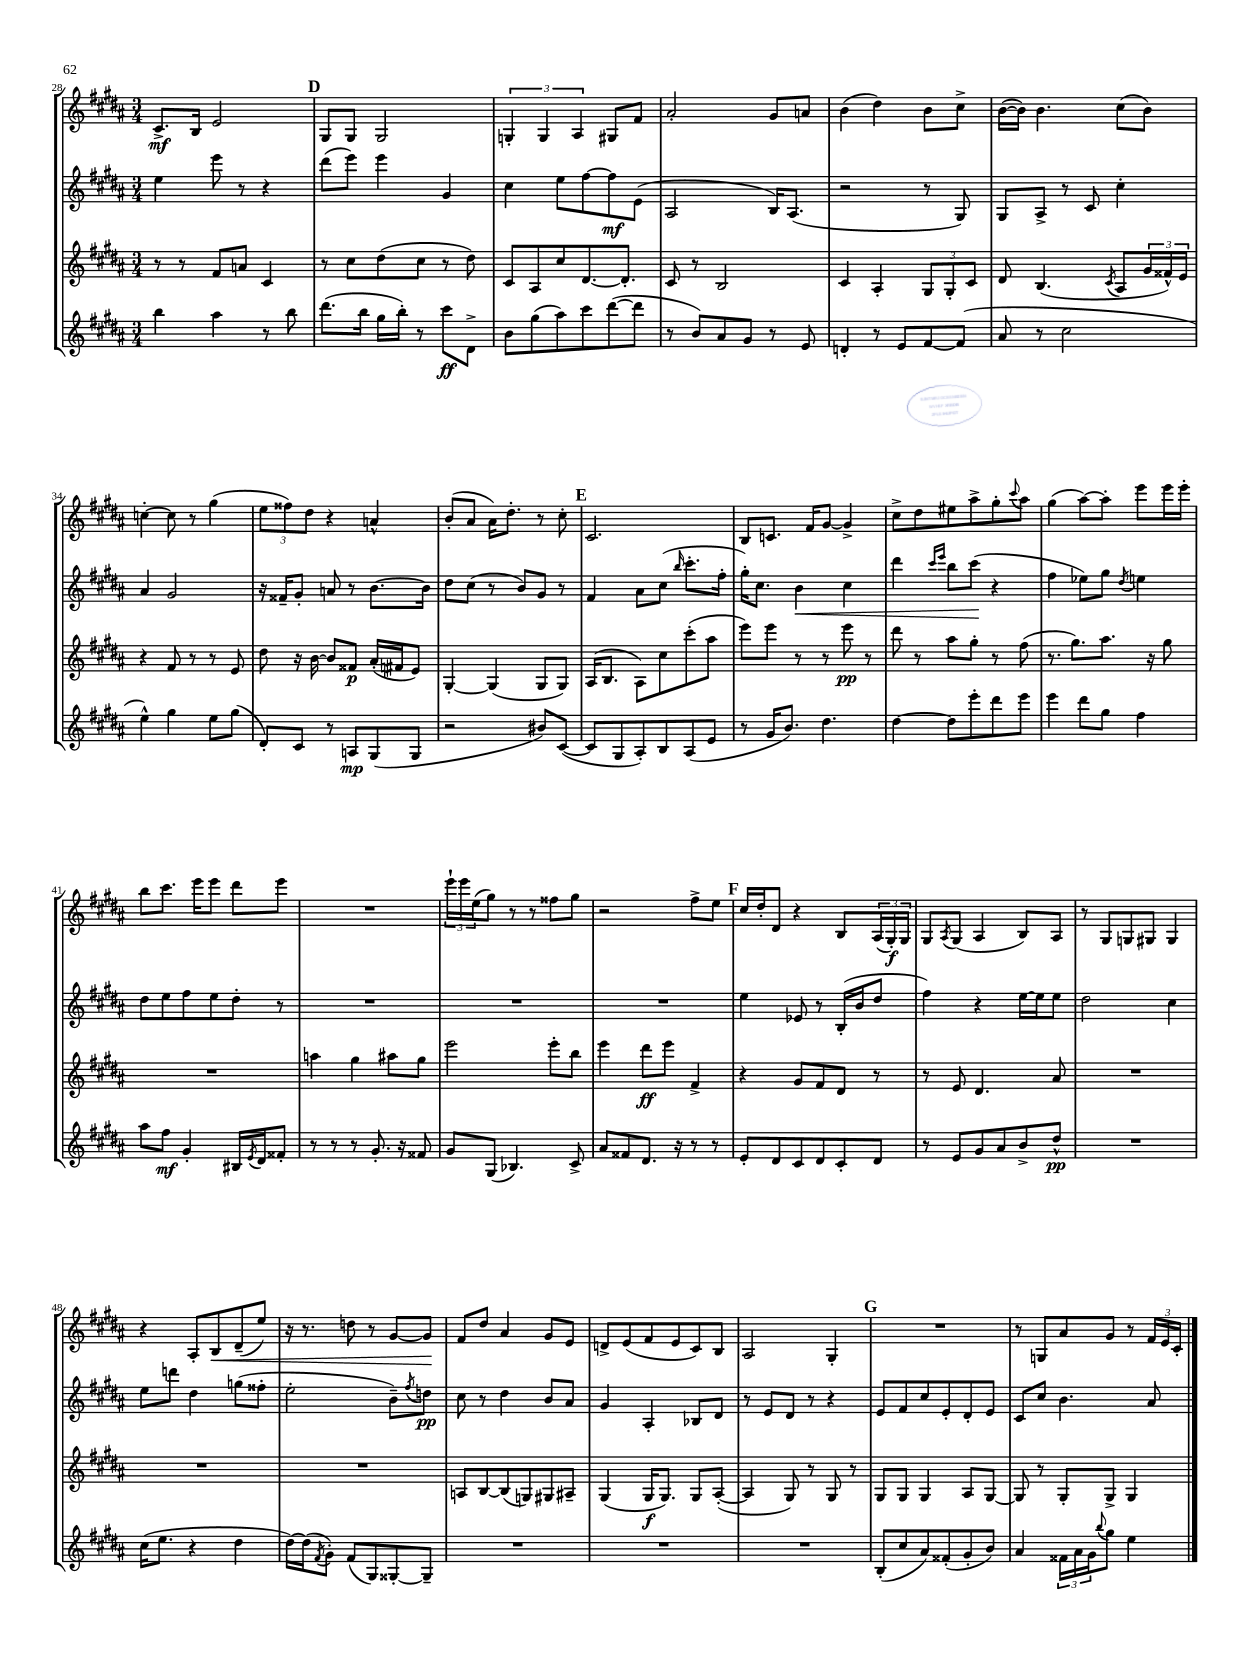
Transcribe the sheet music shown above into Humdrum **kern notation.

**kern	**dynam	**kern	**dynam	**kern	**dynam	**kern	**dynam
*part4	*part4	*part3	*part3	*part2	*part2	*part1	*part1
*staff4	*staff4	*staff3	*staff3	*staff2	*staff2	*staff1	*staff1
*clefG2	*	*clefG2	*	*clefG2	*	*clefG2	*
*k[f#c#g#d#a#]	*	*k[f#c#g#d#a#]	*	*k[f#c#g#d#a#]	*	*k[f#c#g#d#a#]	*
*M3/4	*	*M3/4	*	*M3/4	*	*M3/4	*
=28	=28	=28	=28	=28	=28	=28	=28
4bb\	.	8r	.	4ee\	.	8.c#^/L	mf
.	.	8r	.	.	.	.	.
.	.	.	.	.	.	16B/Jk	.
4aa#\	.	8f#/L	.	8eee\	.	2e/	.
.	.	8an/J	.	8r	.	.	.
8r	.	4c#/	.	4r	.	.	.
8bb\	.	.	.	.	.	.	.
!!LO:REH:place=s1:t=D
=29	=29	=29	=29	=29	=29	=29	=29
(8.ddd#\L	.	8r	.	(8ddd#\L	.	8G#/L	.
.	.	8cc#\L	.	8eee\J)	.	8G#/J	.
16bb\Jk	.	.	.	.	.	.	.
16gg#\LL	.	(8dd#\	.	4eee\	.	2G#/	.
16bb'\JJ)	.	.	.	.	.	.	.
8r	.	8cc#\J	.	.	.	.	.
8ccc#\L	ff	8r	.	4g#/	.	.	.
8d#^\J	.	8dd#\)	.	.	.	.	.
=30	=30	=30	=30	=30	=30	=30	=30
8b\L	.	8c#/L	.	4cc#\	.	6Gn'/	.
(8gg#\	.	8A#/	.	.	.	.	.
.	.	.	.	.	.	6G/	.
8aa#\)	.	8cc#/	.	8ee\L	.	.	.
.	.	.	.	.	.	6A#/	.
8ccc#\	.	[8.d#/	.	[8ff#\	.	.	.
([8ddd#\	.	.	.	8ff#\]	mf	8G#X/L	.
.	.	8.d#'/J]	.	.	.	.	.
8ddd#\J]	.	.	.	(8e\J	.	8f#/J	.
=31	=31	=31	=31	=31	=31	=31	=31
8r	.	8c#/	.	2A#/	.	2a#'/	.
8b/L)	.	8r	.	.	.	.	.
8a#/	.	2B/	.	.	.	.	.
8g#/J	.	.	.	.	.	.	.
8r	.	.	.	16B/KL)	.	8g#/L	.
.	.	.	.	(8.A#/J	.	.	.
8e/	.	.	.	.	.	8an/J	.
=32	=32	=32	=32	=32	=32	=32	=32
4dn'/	.	4c#/	.	2r	.	(4b\	.
8r	.	4A#'/	.	.	.	4dd#\)	.
8e/L	.	.	.	.	.	.	.
[8f#/	.	12G#/L	.	8r	.	8b\L	.
.	.	12G#'/	.	.	.	.	.
(8f#/J]	.	.	.	8G#/)	.	8cc#^\J	.
.	.	12c#/J	.	.	.	.	.
=33	=33	=33	=33	=33	=33	=33	=33
8a#/	.	8d#/	.	8G#/L	.	([16b\LL	.
.	.	.	.	.	.	16b\JJ])	.
8r	.	(4.B/	.	8A#^/J	.	4.b\	.
2cc#\	.	.	.	8r	.	.	.
.	.	.	.	8c#/	.	.	.
.	.	8qc#/	.	.	.	.	.
.	.	8A#/L	.	4cc#'\	.	(8cc#\L	.
.	.	24g#/L	.	.	.	8b\J)	.
.	.	24f##X^^/)	.	.	.	.	.
.	.	24e/JJ	.	.	.	.	.
!!LO:LB:g=z
=34	=34	=34	=34	=34	=34	=34	=34
4ee^^\)	.	4r	.	4a#/	.	[4ccn'\	.
4gg#\	.	8f#/	.	2g#/	.	8cc\]	.
.	.	8r	.	.	.	8r	.
8ee\L	.	8r	.	.	.	(4gg#\	.
(8gg#\J	.	8e/	.	.	.	.	.
=35	=35	=35	=35	=35	=35	=35	=35
8d#'/L)	.	8dd#\	.	16r	.	12ee\L	.
.	.	.	.	16f##X~/KL	.	.	.
.	.	.	.	.	.	12ff##X\)	.
8c#/J	.	16r	.	8g#'/J	.	.	.
.	.	.	.	.	.	12dd#\J	.
.	.	[16b\	.	.	.	.	.
8r	.	8b/L]	.	8an/	.	4r	.
8An/L	mp	8f##X/J	p	8r	.	.	.
(8G#/	.	(16a#'/LL	.	[8.b\L	.	4an^^/	.
.	.	16f#X/J	.	.	.	.	.
8G#/J	.	8e/J)	.	.	.	.	.
.	.	.	.	16b\Jk]	.	.	.
=36	=36	=36	=36	=36	=36	=36	=36
2r	.	[4G#'/	.	8dd#\L	.	(8b'/L	.
.	.	.	.	(8cc#\J	.	8a#/J	.
.	.	(4G#/]	.	8r	.	16a#\KL)	.
.	.	.	.	.	.	8.dd#'\J	.
.	.	.	.	8b/L)	.	.	.
8b#X/L)	.	8G#/L	.	8g#/J	.	8r	.
([8c#/J	.	8G#/J)	.	8r	.	8cc#'\	.
!!LO:REH:place=s1:t=E
=37	=37	=37	=37	=37	=37	=37	=37
8c#/L]	.	(16A#/KL	.	4f#/	.	2.c#/	.
.	.	8.B/J	.	.	.	.	.
8G#/	.	.	.	.	.	.	.
8A#'/)	.	8A#\L)	.	8a#\L	.	.	.
8B/	.	8cc#\	.	(8cc#\J	.	.	.
.	.	.	.	16qqbb/	.	.	.
(8A#/	.	(8ccc#'\	.	8.ccc#'\L	.	.	.
8e/J	.	8aa#\J	.	.	.	.	.
.	.	.	.	16ff#'\Jk	.	.	.
=38	=38	=38	=38	=38	=38	=38	=38
8r	.	8eee\L)	.	16gg#'\KL)	.	8B/L	.
.	.	.	.	8.cc#\J	.	.	.
16g#/KL	.	8eee\J	.	.	.	8.cn/J	.
8.b/J)	.	.	.	.	.	.	.
!	!	!	!	!	!LO:HP:b	!	!
.	.	8r	.	4b\	<	.	.
.	.	.	.	.	.	16f#/KL	.
4.dd#\	.	8r	.	.	.	[8g#/J	.
.	.	8eee\	pp	4cc#\	.	4g#^/]	.
.	.	8r	.	.	.	.	.
=39	=39	=39	=39	=39	=39	=39	=39
[4dd#\	.	8ddd#\	.	4ddd#\	.	8cc#^\L	.
.	.	8r	.	.	.	8dd#\	.
.	.	.	.	16qqccc#/LL	.	.	.
.	.	.	.	16qqeee/JJ	.	.	.
8dd#\L]	.	8aa#\L	.	8bb\L	.	8ee#X\	.
8eee'\	.	8gg#'\J	.	(8ccc#\J	.	8aa#^\	.
8ddd#\	.	8r	.	4r	[	8gg#'\	.
.	.	.	.	.	.	8qqccc#/	.
8eee\J	.	(8ff#\	.	.	.	8aa#\J	.
=40	=40	=40	=40	=40	=40	=40	=40
4eee\	.	8.r	.	4ff#\	.	(4gg#\	.
.	.	8.gg#\L)	.	.	.	.	.
8ddd#\L	.	.	.	8ee-X\L)	.	[8aa#\L)	.
8gg#\J	.	8.aa#\J	.	8gg#\J	.	8aa#'\J]	.
.	.	.	.	8qdd#/	.	.	.
4ff#\	.	.	.	4een\	.	8eee\L	.
.	.	16r	.	.	.	.	.
.	.	8gg#\	.	.	.	16eee\L	.
.	.	.	.	.	.	16eee'\JJ	.
!!LO:LB:g=z
=41	=41	=41	=41	=41	=41	=41	=41
8aa#\L	.	2.r	.	8dd#\L	.	8bb\L	.
8ff#\J	mf	.	.	8ee\	.	8.ccc#\J	.
4g#'/	.	.	.	8ff#\	.	.	.
.	.	.	.	.	.	16eee\KL	.
.	.	.	.	8ee\	.	8eee\J	.
16B#X/LL	.	.	.	8dd#'\J	.	8ddd#\L	.
8qe/	.	.	.	.	.	.	.
16d#/J	.	.	.	.	.	.	.
8f##X'/J	.	.	.	8r	.	8eee\J	.
=42	=42	=42	=42	=42	=42	=42	=42
8r	.	4aan\	.	2.r	.	2.r	.
8r	.	.	.	.	.	.	.
8r	.	4gg#\	.	.	.	.	.
8.g#'/	.	.	.	.	.	.	.
.	.	8aa#X\L	.	.	.	.	.
16r	.	.	.	.	.	.	.
8f##X/	.	8gg#\J	.	.	.	.	.
=43	=43	=43	=43	=43	=43	=43	=43
8g#/L	.	2eee\	.	2.r	.	24eee`\LL	.
.	.	.	.	.	.	24eee\	.
.	.	.	.	.	.	(24ee\J	.
(8G#/J	.	.	.	.	.	8gg#\J)	.
4.B-X/)	.	.	.	.	.	8r	.
.	.	.	.	.	.	8r	.
.	.	8eee'\L	.	.	.	8ff##X\L	.
8c#^/	.	8bb\J	.	.	.	8gg#\J	.
=44	=44	=44	=44	=44	=44	=44	=44
8a#/L	.	4eee\	.	2.r	.	2r	.
8f##X/	.	.	.	.	.	.	.
8.d#/J	.	8ddd#\L	ff	.	.	.	.
.	.	8eee\J	.	.	.	.	.
16r	.	.	.	.	.	.	.
8r	.	4f#^/	.	.	.	8ff#^\L	.
8r	.	.	.	.	.	8ee\J	.
!!LO:REH:place=s1:t=F
=45	=45	=45	=45	=45	=45	=45	=45
8e'/L	.	4r	.	4ee\	.	16cc#/LL	.
.	.	.	.	.	.	16dd#'/J	.
8d#/	.	.	.	.	.	8d#/J	.
8c#/	.	8g#/L	.	8e-X/	.	4r	.
8d#/	.	8f#/	.	8r	.	.	.
8c#'/	.	8d#/J	.	(16B'/LL	.	8B/L	.
.	.	.	.	16b/J	.	.	.
8d#/J	.	8r	.	8dd#/J	.	(24A#/L	.
.	.	.	.	.	.	24G#'/)	f
.	.	.	.	.	.	24G#/JJ	.
=46	=46	=46	=46	=46	=46	=46	=46
8r	.	8r	.	4ff#\)	.	8G#/L	.
.	.	.	.	.	.	8qA#/	.
8e/L	.	8e/	.	.	.	(8G#/J	.
8g#/	.	4.d#/	.	4r	.	4A#/	.
8a#/	.	.	.	.	.	.	.
8b^/	.	.	.	[16ee\LL	.	8B/L)	.
.	.	.	.	16ee\J]	.	.	.
8dd#^^/J	pp	8a#/	.	8ee\J	.	8A#/J	.
=47	=47	=47	=47	=47	=47	=47	=47
2.r	.	2.r	.	2dd#\	.	8r	.
.	.	.	.	.	.	8G#/L	.
.	.	.	.	.	.	8Gn/	.
.	.	.	.	.	.	8G#X/J	.
.	.	.	.	4cc#\	.	4G#/	.
!!LO:LB:g=z
=48	=48	=48	=48	=48	=48	=48	=48
(16cc#\KL	.	2.r	.	8ee\L	.	4r	.
8.ee\J	.	.	.	.	.	.	.
.	.	.	.	8dddn\J	.	.	.
4r	.	.	.	4dd#\	.	8A#'/L	.
!	!	!	!	!	!	!	!LO:HP:b
.	.	.	.	.	.	8B/	<
4dd#\	.	.	.	(8ggn\L	.	(8d#~/	.
.	.	.	.	8ff##X'\J	.	8ee/J)	.
=49	=49	=49	=49	=49	=49	=49	=49
[16dd#\LL)	.	2.r	.	2ee'\	.	16r	.
(16dd#\J]	.	.	.	.	.	8.r	.
8qf#/	.	.	.	.	.	.	.
8g#'\J)	.	.	.	.	.	.	.
(8f#/L	.	.	.	.	.	8ddn\	.
8G#/)	.	.	.	.	.	8r	.
[8G##X'/	.	.	.	8b~\L)	.	[8g#/L	.
.	.	.	.	8qff#/	.	.	.
8G##~/J]	.	.	.	8ddn\J	pp	8g#/J]	.
.	.	.	.	.	.	.	[
=50	=50	=50	=50	=50	=50	=50	=50
2.r	.	8An/L	.	8cc#\	.	8f#/L	.
.	.	[8B/	.	8r	.	8dd#/J	.
.	.	(8B/]	.	4dd#\	.	4a#/	.
.	.	8Gn/)	.	.	.	.	.
.	.	8G#X/	.	8b/L	.	8g#/L	.
.	.	8A#X~/J	.	8a#/J	.	8e/J	.
=51	=51	=51	=51	=51	=51	=51	=51
2.r	.	(4G#/	.	4g#/	.	8dn^/L	.
.	.	.	.	.	.	(8e/	.
.	.	16G#/KL	f	4A#'/	.	8f#/	.
.	.	8.G#/J)	.	.	.	.	.
.	.	.	.	.	.	8e/	.
.	.	8G#/L	.	8B-X/L	.	8c#/)	.
.	.	([8A#'/J	.	8d#/J	.	8B/J	.
=52	=52	=52	=52	=52	=52	=52	=52
2.r	.	4A#/]	.	8r	.	2A#/	.
.	.	.	.	8e/L	.	.	.
.	.	8G#/)	.	8d#/J	.	.	.
.	.	8r	.	8r	.	.	.
.	.	8G#/	.	4r	.	4G#'/	.
.	.	8r	.	.	.	.	.
!!LO:REH:place=s1:t=G
=53	=53	=53	=53	=53	=53	=53	=53
(8B'/L	.	8G#/L	.	8e/L	.	2.r	.
8cc#/	.	8G#/J	.	8f#/	.	.	.
8a#/)	.	4G#/	.	8cc#/	.	.	.
(8f##X'/	.	.	.	8e'/	.	.	.
8g#'/	.	8A#/L	.	8d#'/	.	.	.
8b/J)	.	[8G#/J	.	8e/J	.	.	.
=54	=54	=54	=54	=54	=54	=54	=54
4a#/	.	8G#/]	.	8c#/L	.	8r	.
.	.	8r	.	8cc#/J	.	8Gn/L	.
24f##X\LL	.	8G#'/L	.	4.b\	.	8a#/	.
24a#\	.	.	.	.	.	.	.
24g#\J	.	.	.	.	.	.	.
8qqbb/	.	.	.	.	.	.	.
8gg#\J	.	8G#^/J	.	.	.	8g#/J	.
4ee\	.	4G#/	.	.	.	8r	.
.	.	.	.	8a#/	.	24f#/LL	.
.	.	.	.	.	.	24e/	.
.	.	.	.	.	.	24c#'/JJ	.
==	==	==	==	==	==	==	==
*-	*-	*-	*-	*-	*-	*-	*-
